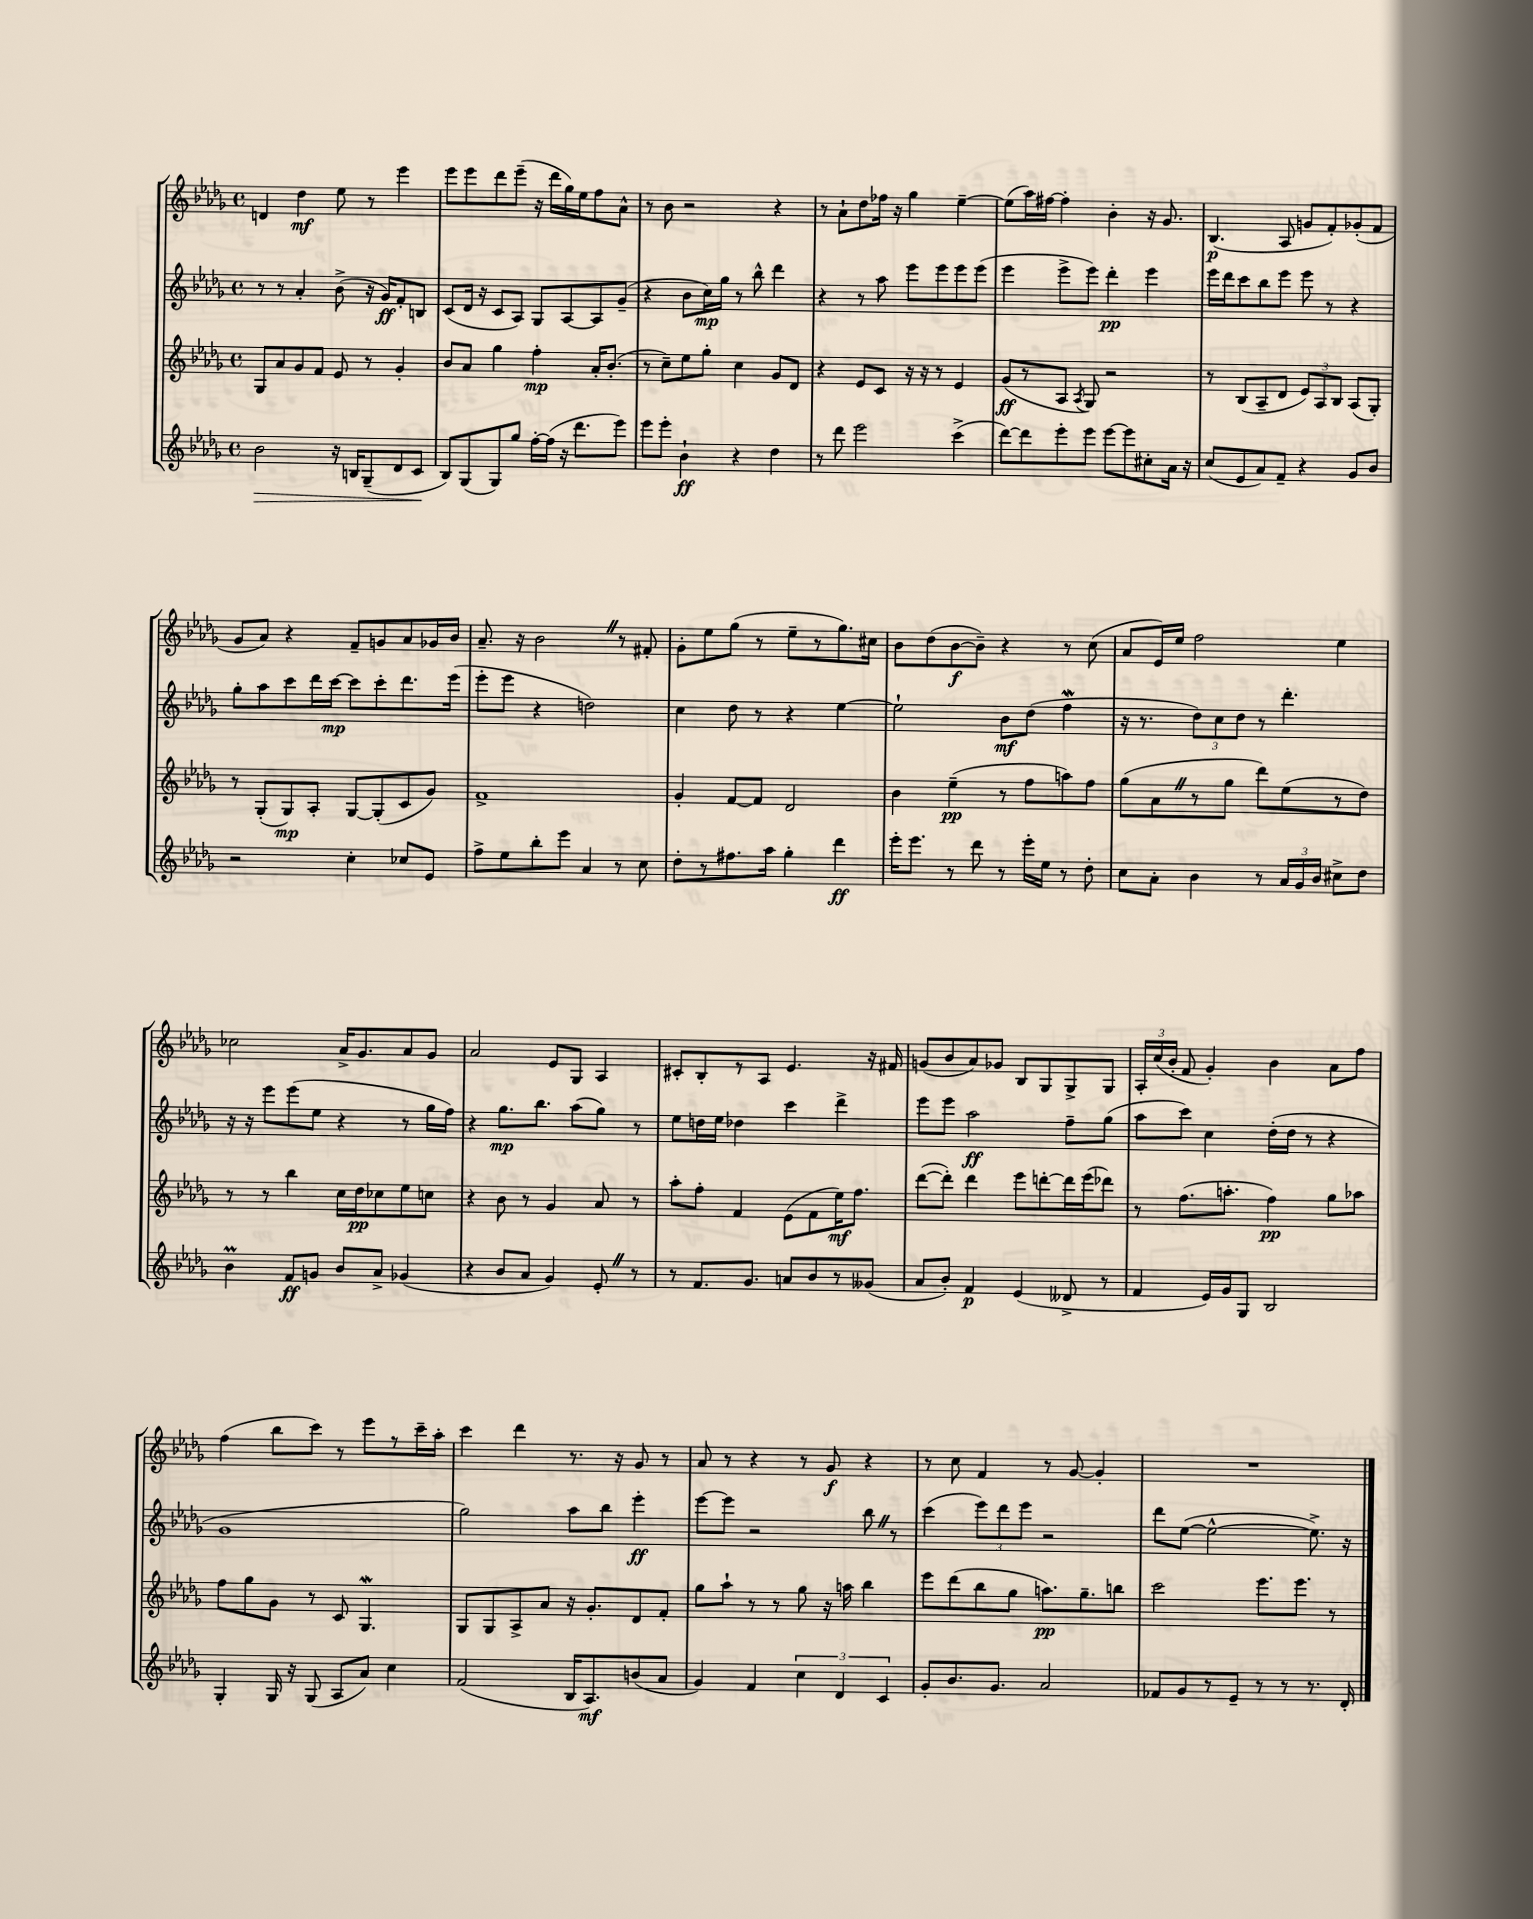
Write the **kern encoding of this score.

**kern	**kern	**kern	**kern
*staff4	*staff3	*staff2	*staff1
*clefG2	*clefG2	*clefG2	*clefG2
*k[b-e-a-d-g-]	*k[b-e-a-d-g-]	*k[b-e-a-d-g-]	*k[b-e-a-d-g-]
*M4/4	*M4/4	*M4/4	*M4/4
*met(c)	*met(c)	*met(c)	*met(c)
2b-\	8G-/L	8r	4d/
.	8a-/	8r	.
.	8g-/	4a-'/	4dd-\
.	8f/J	.	.
16r	8e-/	(8b-^\	8ee-\
16B/LK	.	.	.
(8G-~/	8r	16r	8r
.	.	16g-/LK)	.
8d-/	4g-'/	8f'/	4eee-\
8c/J	.	8B/J	.
=	=	=	=
8B-/L)	8b-/L	(8c/L	8eee-\L
(8G-/	8a-/J	16d-/Jk	8eee-\
.	.	16r	.
8G-/)	4gg-\	8c/L	8ddd-\
8gg-/J	.	8A-/J)	(8eee-~\J
[16ff'\LL	4ff'\	8G-/L	16r
(16ff\]JJ	.	.	16ddd-\LL
16r	.	[8A-/	16gg-\)
8.ddd-\L	.	.	16ee-\J
.	16a-'/LK	8A-/]	8ff\
.	(8.b-'/J	.	.
8eee-\J)	.	(8g-~/J	8a-^^\J
=	=	=	=
8eee-\L	8r	4r	8r
8eee-'\J	8cc~\L)	.	8b-\
4b-`\	8ee-\	8b-\L	2r
.	8gg-'\J	16cc\L)	.
.	.	16gg-\JJ	.
4r	4cc\	8r	.
.	.	8bb-^^\	.
4dd-\	8g-/L	4ddd-\	4r
.	8d-/J	.	.
=	=	=	=
8r	4r	4r	8r
8ddd-\	.	.	8a-`\L
2eee-\	8e-/L	8r	8dd-\
.	8c/J	8aa-\	16ff-\Jk
.	.	.	16r
.	16r	8eee-\L	4gg-\
.	16r	.	.
.	8r	8eee-\	.
(4ccc^\	4e-/	8eee-\	[4ee-~\
.	.	(8eee-\J	.
=	=	=	=
[8ddd-\L)	(8g-/L	4eee-\	(8ee-\]L
8ddd-\]	8r	.	16aa-\L)
.	.	.	[16ff#\JJ
8eee-'\	8A-/J	8eee-^\L	4ff#'\]
.	8qA-/	.	.
8eee-\J	8G-/)	8eee-\J)	.
[8eee-\L	2r	4ddd-'\	4b-'\
8eee-\]	.	.	.
8cc#'\	.	4eee-\	16r
.	.	.	8.g-/
16a-\Jk	.	.	.
16r	.	.	.
=	=	=	=
(8cc/L	8r	16eee-\LL	(4.B-/
.	.	16ddd-\J	.
8e-/	(8B-/L	8ccc\	.
8a-/)	8A-~/	8bb-\	.
8f~/J	8d-/J	8eee-\J	8A-/
4r	12e-/L)	8eee-\	8g/L
.	12A-/	.	.
.	.	8r	8f'/)
.	12B-/J	.	.
8g-/L	(8A-/L	4r	(8g-'/
8b-/J	8G-'/J)	.	8f/J
=	=	=	=
2r	8r	8gg-'\L	8g-/L
.	(8G-'/L	8aa-\	8a-/J)
.	8G-/)	8ccc\	4r
.	8A-'/J	16ddd-\L	.
.	.	[16ccc\JJ	.
4cc'\	[8G-/L	8ccc\]L	8f~/L
.	(8G-'/]	8ccc'\	8g/
8cc-/L	8c/	8.ddd-\	8a-/
8e-/J	8g-/J)	.	16g-/L
.	.	(16eee-\Jk	16b-/JJ
=	=	=	=
8ff^\L	1f^	8eee-'\L	8.a-~/
8ee-\	.	8eee-\J	.
.	.	.	16r
8bb-'\	.	4r	2b-\
8eee-\J	.	.	.
4a-/	.	2dd\)	.
8r	.	.	8r
8cc\	.	.	8f#'/
=	=	=	=
8dd-'\L	4g-'/	4cc\	8g-'\L
8r	.	.	8ee-\
8.ff#\	[8f/L	8dd-\	(8gg-\J
.	8f/]J	8r	8r
16aa-\Jk	.	.	.
4gg-'\	2d-/	4r	8ee-~\L
.	.	.	8r
4ddd-\	.	[4ee-\	8.gg-\)
.	.	.	16cc#\Jk
=	=	=	=
16eee-'\LK	4b-\	2ee-`\]	8b-\L
8.eee-\J	.	.	.
.	.	.	(8dd-\
8r	(4ee-~\	.	[8b-\
8ddd-\	.	.	8b-~\]J)
8r	8r	8b-\L	4r
16eee-'\LL	8ff\L	(8dd-\J	.
16ee-\JJ	.	.	.
8r	8aa\)	4ff\	8r
8dd-'\	8ff\J	.	(8cc\
=	=	=	=
8cc\L	(8gg-\L	16r	8a-/L
.	.	8.r	.
8a-'\J	8a-\	.	16e-/L)
.	.	.	16ee-/JJ
4b-\	8r	12dd-\L)	2ff\
.	.	12cc\	.
.	8gg-\J	.	.
.	.	12dd-\J	.
8r	8ddd-\L)	8r	.
24a-/LL	(8ee-\	4.ddd-'\	.
24g-/	.	.	.
24b-/JJ	.	.	.
8cc#^\L	8r	.	4ee-\
8dd-\J	8dd-\J)	.	.
=	=	=	=
4b-\	8r	16r	2cc-\
.	.	16r	.
.	8r	8eee-\L	.
8f/L	4bb-\	(8eee-\	.
8g/J	.	8ee-\J	.
8b-/L	16cc\LL	4r	16a-^/LK
.	16dd-\J	.	8.g-/
8a-^/J	8cc-\	.	.
(4g-/	8ee-\	8r	8a-/
.	8cc\J	16gg-\LL	8g-/J
.	.	16ff\JJ)	.
=	=	=	=
4r	4r	4r	2a-/
8b-/L	8b-\	8.gg-\L	.
8a-/J	8r	.	.
.	.	8.bb-\J	.
4g-/)	4g-/	.	8e-/L
.	.	(8aa-\L	8G-/J
8e-'/	8a-/	8gg-\J)	4A-/
8r	8r	8r	.
=	=	=	=
8r	8aa-'\L	8ee-\L	8c#'/L
8.f/L	8ff'\J	16dd\L	8B-'/
.	.	16ee-\JJ	.
.	4f/	4dd-\	8r
8.g-/J	.	.	.
.	.	.	8A-/J
8a/L	(8e-\L	4ccc\	4.e-/
8b-/	8f\	.	.
8r	16ee-\K)	4ddd-^\	.
.	8.ff\J	.	.
(8g--/J	.	.	16r
.	.	.	16f#/
=	=	=	=
8a-/L	([8ddd-\L	8eee-\L	(8g/L
8b-'/J)	8ddd-'\]J)	8eee-\J	8b-/
4f/	4ddd-\	2aa-\	8a-/)
.	.	.	8g-/J
(4e-/	8eee-\L	.	8B-/L
.	[8ddd'\	.	8G-/
8d--^/	16ddd\]L	8ff~\L	8G-^/
.	(16eee-\J	.	.
8r	8ddd-\J)	(8gg-\J	8G-/J
=	=	=	=
4f/	8r	8aa-\L	24A-'/LL
.	.	.	(24cc/
.	.	.	24b-'/JJ
.	(8.ff\L	8ccc\J)	8f/
16e-/LL)	.	4cc\	4g-'/)
16g-/J	8.aa'\J	.	.
8G-/J	.	.	.
2B-/	4ff\)	(16dd-'\LL	4b-\
.	.	16dd-\JJ	.
.	.	8r	.
.	8gg-\L	4r	8a-\L
.	8aa-\J	.	8ff\J
=	=	=	=
4G-'/	8ff\L	1g-	(4ff\
.	8gg-\	.	.
16G-/	8g-\J	.	8bb-\L
16r	.	.	.
(8G-/	8r	.	8ccc\J)
8A-/L	8c/	.	8r
8a-/J)	4.G-/	.	8eee-\L
4cc\	.	.	8r
.	.	.	16ccc~\L
.	.	.	16aa-'\JJ
=	=	=	=
(2f/	8G-/L	2gg-\)	4ccc\
.	8G-/	.	.
.	8A-^/	.	4ddd-\
.	8a-/J	.	.
16B-/LK	16r	8aa-\L	8.r
8.A-/)	8.g-'/L	.	.
.	.	8bb-\J	.
.	.	.	16r
(8b/	8d-/	4eee-'\	8g-/
8a-/J	8f'/J	.	8r
=	=	=	=
4g-/)	8gg-\L	[8eee-\L	8a-/
.	8aa-`\J	8eee-\]J	8r
4f/	8r	2r	4r
.	8r	.	.
6cc\	8gg-\	.	8r
.	16r	.	8g-/
6d-/	.	.	.
.	16aa\	.	.
.	4bb-\	8bb-\	4r
6c/	.	.	.
.	.	8r	.
=	=	=	=
8g-'/L	8eee-\L	(4ccc\	8r
8.b-/	(8ddd-\	.	8cc\
.	8bb-\	12eee-\L)	4f/
8.g-/J	.	.	.
.	.	12ddd-\	.
.	8gg-\J	.	.
.	.	12eee-\J	.
2a-/	8.aa\L)	2r	8r
.	.	.	[8g-/
.	8.gg-~\	.	.
.	.	.	4g-'/]
.	8bb\J	.	.
=	=	=	=
8f-/L	2ccc\	8ddd-\L	1r
8g-/	.	([8ee-\J	.
8r	.	2ee-^^\_	.
8e-~/J	.	.	.
8r	8.eee-\L	.	.
8r	.	.	.
.	8.eee-\J	.	.
8.r	.	8.ee-^\])	.
.	8r	.	.
16d-'/	.	16r	.
==	==	==	==
*-	*-	*-	*-
